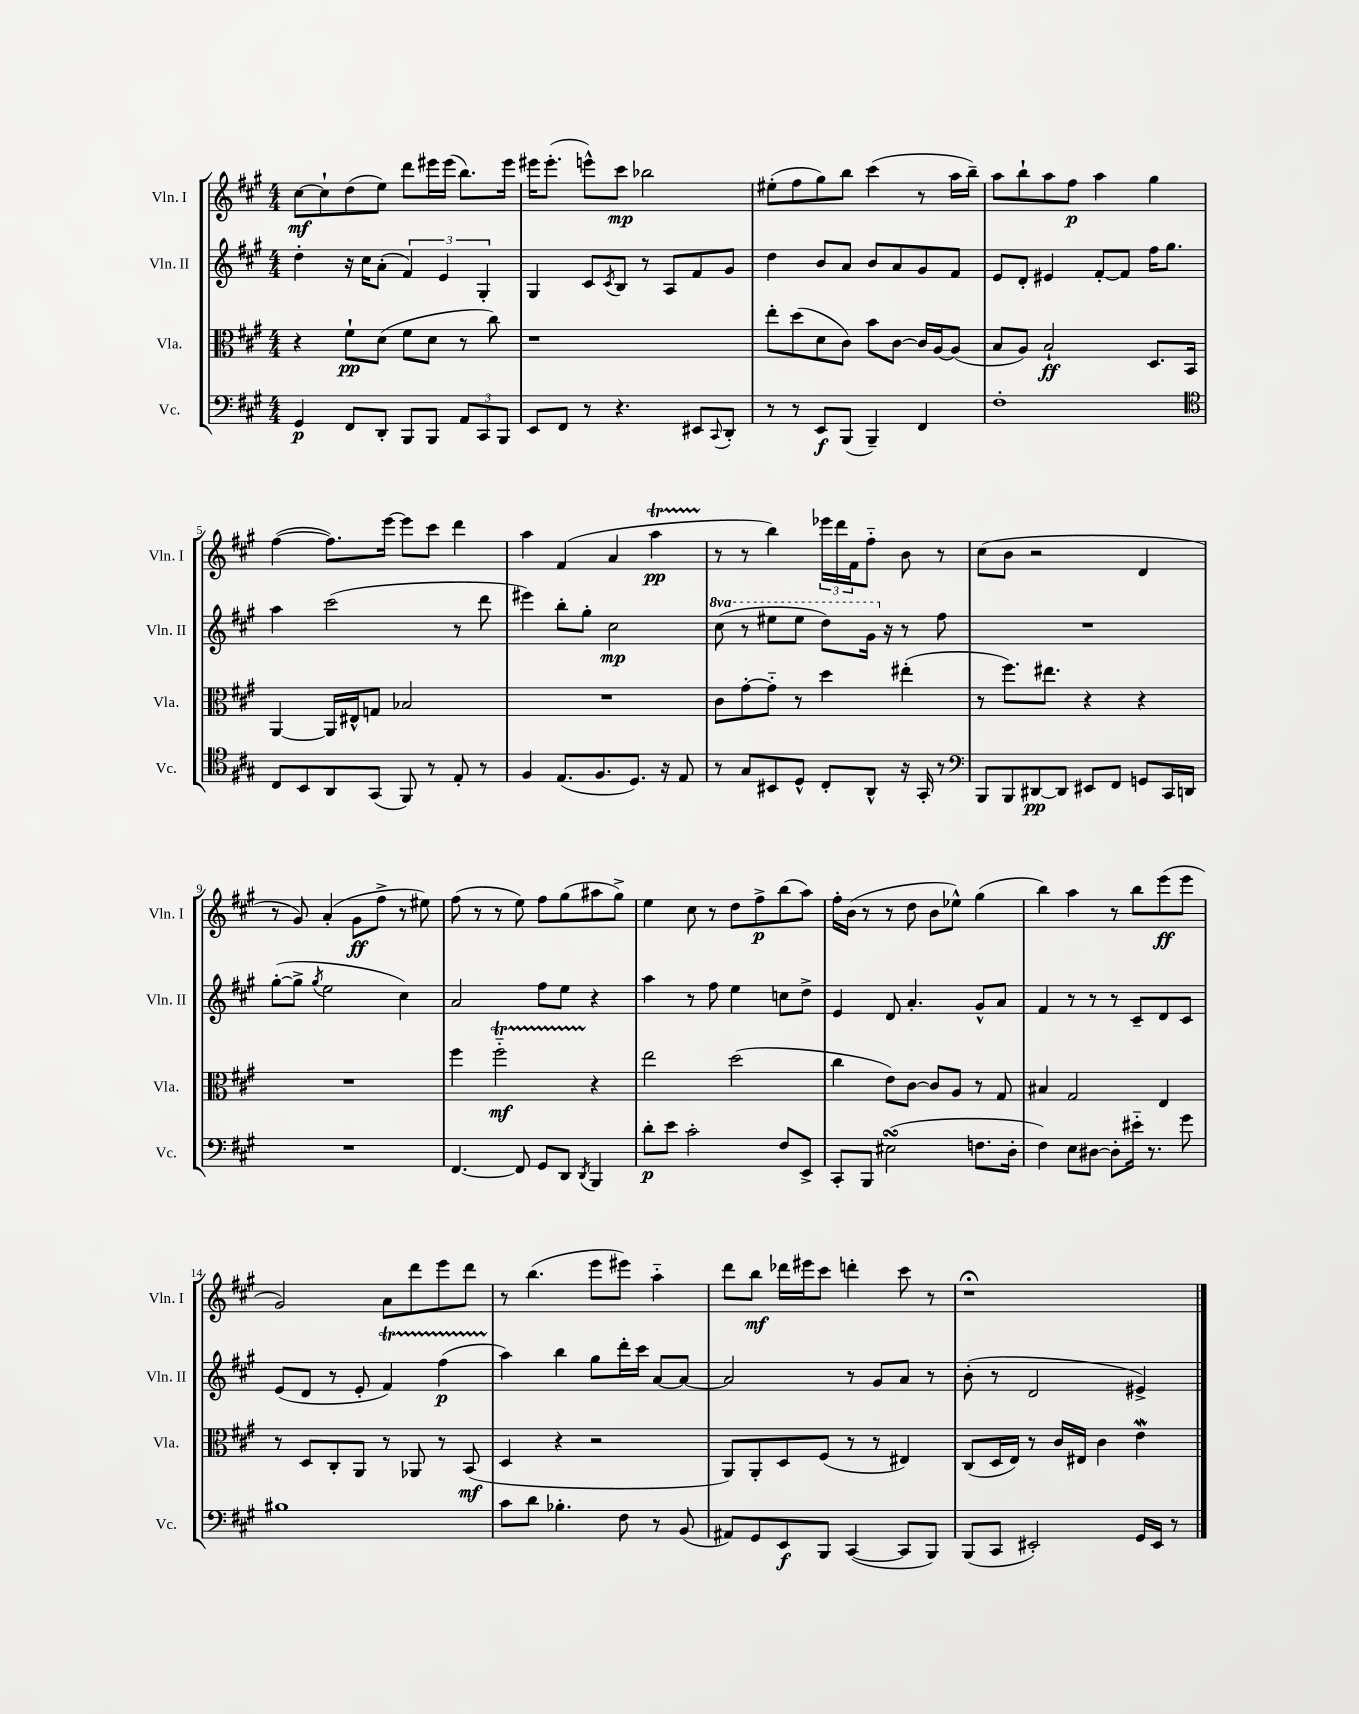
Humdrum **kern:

**kern	**kern	**kern	**kern
*staff4	*staff3	*staff2	*staff1
*clefF4	*clefC3	*clefG2	*clefG2
*k[f#c#g#]	*k[f#c#g#]	*k[f#c#g#]	*k[f#c#g#]
*M4/4	*M4/4	*M4/4	*M4/4
4GG#/	4r	4dd'\	[8cc#\L
.	.	.	8cc#`\]
8FF#/L	8f#`\L	16r	(8dd\
.	.	16cc#\LK	.
8DD'/J	(8d\J	(8a'\J	8ee\J)
8BBB/L	8f#\L	6f#/)	8ddd\L
8BBB/J	8d\J	.	16eee#\L
.	.	6e/	.
.	.	.	(16eee#\JJ
12AA/L	8r	.	8.bb\L)
12CC#/	.	6G#'/	.
.	8cc#\)	.	.
12BBB/J	.	.	.
.	.	.	16eee#\Jk
=	=	=	=
8EE/L	1r	4G#/	16eee#\LK
.	.	.	(8.eee#'\J
8FF#/J	.	.	.
8r	.	8c#/L	8eee^^\L)
.	.	8qc#/	.
4.r	.	8B/J	8ccc#\J
.	.	8r	2bb-\
.	.	8A/L	.
8EE#/L	.	8f#/	.
8qqCC#/	.	.	.
8DD'/J	.	8g#/J	.
=	=	=	=
8r	8ee'\L	4dd\	(8ee#'\L
8r	(8dd\	.	8ff#\
8EE/L	8d\	8b/L	8gg#\)
(8BBB/J	8c#\J)	8a/J	8bb\J
4BBB~/)	8b\L	8b/L	(4ccc#\
.	[8c#\J	8a/	.
4FF#/	16c#/]LL	8g#/	8r
.	[16A/J	.	.
.	(8A/]J	8f#/J	16aa\LL
.	.	.	16bb~\JJ)
=	=	=	=
1F#'	8B/L	8e/L	8aa\L
.	8A/J)	8d'/J	8bb`\
.	2B`/	4e#/	8aa\
.	.	.	8ff#\J
.	.	[8f#'/L	4aa\
.	.	8f#/]J	.
.	8.D/L	16ff#\LK	4gg#\
.	.	8.gg#\J	.
.	16BB/Jk	.	.
=	=	=	=
*clefC4	*	*	*
8C#/L	[4AA/	4aa\	([4ff#\
8BB/	.	.	.
8AA/	16AA/]LL	(2ccc#\	8.ff#\]L)
.	16E#^^/J	.	.
(8GG#/J	8G/J	.	.
.	.	.	[16eee\Jk
8FF#/)	2B-/	.	8eee\]L
8r	.	.	8ccc#\J
8E'/	.	8r	4ddd\
8r	.	8ddd\	.
=	=	=	=
4F#/	1r	4eee#\)	4aa\
(8.E/L	.	8bb'\L	(4f#/
.	.	8gg#'\J	.
8.F#/	.	.	.
.	.	2cc#\	4a/
8.D/J)	.	.	.
.	.	.	4aa\
16r	.	.	.
8E/	.	.	.
=	=	=	=
8r	8c#\L	(8ccc#\	8r
8G#/L	[8g#'\	8r	8r
8BB#/	8g#'~\]J	8eee#\L	4bb\)
8D^^/J	8r	8eee#\J	.
8C#'/L	4dd\	8ddd\L)	24eee-\LL
.	.	.	24ddd\
.	.	.	24f#\J
8AA^^/J	.	16gg#\Jk	8ff#'~\J
.	.	16r	.
16r	(4ee#'\	8r	8b\
16GG#'/	.	.	.
8r	.	8ff#\	8r
=	=	=	=
*clefF4	*	*	*
8BBB/L	8r	1r	(8cc#\L
8BBB/	8.ff#\L)	.	8b\J
[8DD#/	.	.	2r
.	8.ee#\J	.	.
8DD#/]J	.	.	.
8EE#/L	4r	.	.
8FF#/J	.	.	.
8GG/L	4r	.	4d/
16CC#/L	.	.	.
16DD/JJ	.	.	.
=	=	=	=
1r	1r	([8gg#'\L	8r
.	.	8gg#^\]J	8g#/)
.	.	8qgg#/	.
.	.	2ee\	(4a'/
.	.	.	8g#\L
.	.	.	8ff#^\J
.	.	4cc#\)	8r
.	.	.	8ee#\)
=	=	=	=
[4.FF#/	4ff#\	2a/	(8ff#\
.	.	.	8r
.	2ff#'~\	.	8r
8FF#/]	.	.	8ee\)
8GG#/L	.	8ff#\L	8ff#\L
8DD/J	.	8ee\J	(8gg#\
8qDD/	.	.	.
4BBB/	4r	4r	8aa#\
.	.	.	8gg#^\J)
=	=	=	=
8d'\L	2ee\	4aa\	4ee\
8e\J	.	.	.
2c#'\	.	8r	8cc#\
.	.	8ff#\	8r
.	(2dd\	4ee\	8dd\L
.	.	.	8ff#^\
8F#/L	.	8cc\L	(8bb\
8EE^/J	.	8dd^\J	8aa\J)
=	=	=	=
8CC#'/L	4cc#\	4e/	16ff#'\LL
.	.	.	(16b\JJ
8BBB/J	.	.	8r
(2E#\	8e\L)	8d/	8r
.	[8c#\J	4.a'/	8dd\
.	8c#/]L	.	8b\L
.	8A/J	.	8ee-^^\J)
8.F\L	8r	8g#^^/L	(4gg#\
.	8G#/	8a/J	.
16D'\Jk	.	.	.
=	=	=	=
4F#\)	4B#/	4f#/	4bb\)
8E\L	2G#/	8r	4aa\
[8D#\J	.	8r	.
8D#'\]L	.	8r	8r
16e#'~\Jk	.	8c#~/L	8bb\L
8.r	.	.	.
.	4E/	8d/	(8eee\
8g#\	.	8c#/J	8eee\J
=	=	=	=
1B#	8r	(8e/L	2g#/)
.	8D/L	8d/J	.
.	8C#'/	8r	.
.	8AA/J	8e'/	.
.	8r	4f#/)	8a\L
.	8AA-/	.	8ddd\
.	8r	(4ff#\	8eee\
.	(8BB/	.	8ddd\J
=	=	=	=
8c#\L	4D/	4aa\)	8r
8d\J	.	.	(4.bb\
4.B-'\	4r	4bb\	.
.	2r	8gg#\L	8eee\L
8F#\	.	16ddd'\L	8eee#\J)
.	.	16ccc#\JJ	.
8r	.	[8a/L	4aa'~\
(8BB/	.	8a/_J	.
=	=	=	=
8AA#/L)	8AA/L)	2a/]	8ddd\L
8GG#/	8AA'/	.	8bb\J
8EE/	8D/	.	16ddd-\LL
.	.	.	16eee#\J
8BBB/J	(8F#/J	.	8ccc#\J
([4CC#/	8r	8r	4ddd'\
.	8r	8g#/L	.
8CC#/]L	4E#/)	8a/J	8ccc#\
8BBB/J)	.	8r	8r
=	=	=	=
(8BBB/L	(8C#/L	(8b'\	1r;
8CC#/J	16D/L	8r	.
.	16E/JJ)	.	.
2EE#'/)	8r	2d/	.
.	16c#/LL	.	.
.	16E#/JJ	.	.
.	4c#\	.	.
16GG#/LL	4e\	4e#^/)	.
16EE#/JJ	.	.	.
8r	.	.	.
==	==	==	==
*-	*-	*-	*-
